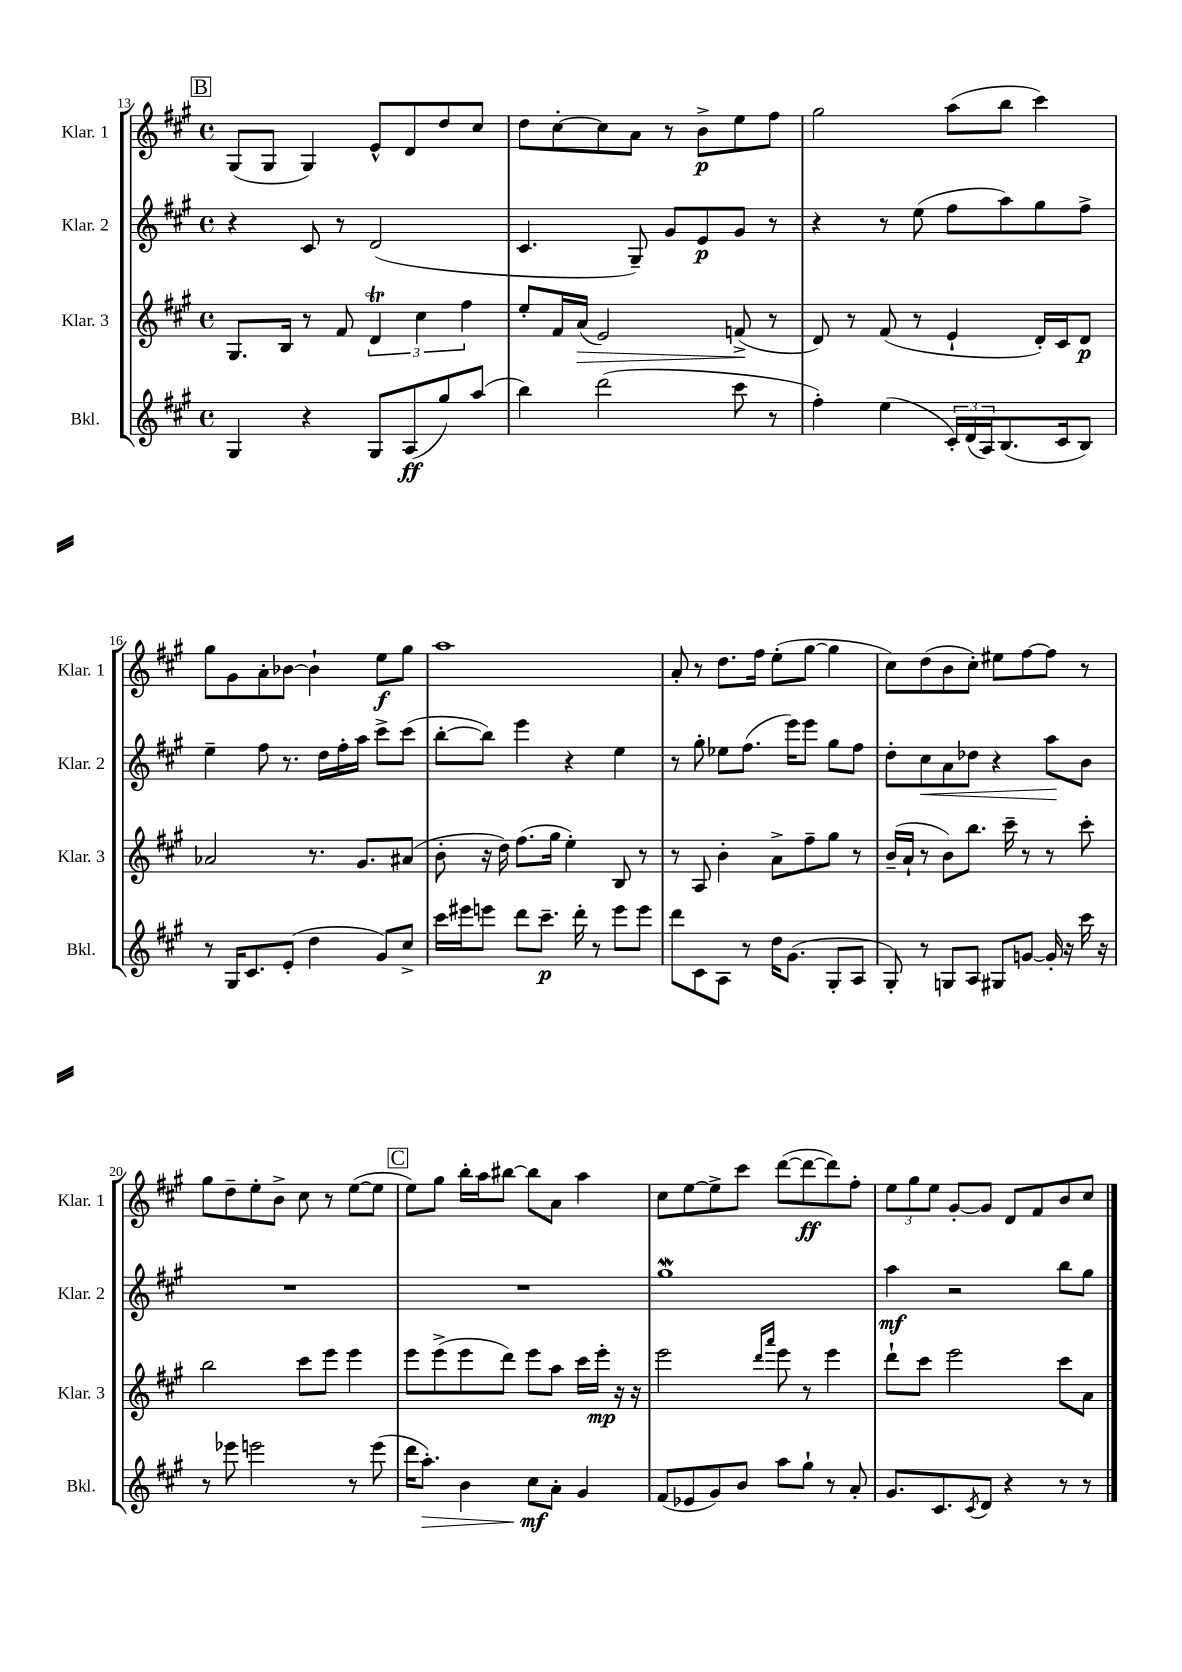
<<
\new StaffGroup <<
\new Staff = "s0" \with { instrumentName = "Klar. 1" shortInstrumentName = "Klar. 1" } {
    \clef treble \key a \major \defaultTimeSignature \time 4/4
    \mark \markup { \box "B" } gis8( gis8 gis4) e'8-^ d'8 d''8 cis''8 |
    d''8 cis''8~-. cis''8 a'8 r8 b'8->\p e''8 fis''8 |
    gis''2 a''8( b''8 cis'''4) |
    gis''8 gis'8 a'8-. bes'8~ bes'4-! e''8\f gis''8 |
    a''1 |
    a'8-. r8 d''8. fis''16 e''8-.( gis''8~ gis''4 |
    cis''8) d''8( b'8 cis''8-.) eis''8 fis''8~ fis''8 r8 |
    gis''8 d''8-- e''8-. b'8-> cis''8 r8 e''8~( e''8 |
    \mark \markup { \box "C" } e''8) gis''8 b''16-. a''16 bis''8~ bis''8 a'8 a''4 |
    cis''8 e''8~ e''8-> cis'''8 d'''8~( d'''8~\ff d'''8) fis''8-. |
    \tuplet 3/2 { e''8 gis''8 e''8 } gis'8~-. gis'8 d'8 fis'8 b'8 cis''8 \bar "|." |
}
\new Staff = "s1" \with { instrumentName = "Klar. 2" shortInstrumentName = "Klar. 2" } {
    \clef treble \key a \major \defaultTimeSignature \time 4/4
    \mark \markup { \box "B" } r4 cis'8 r8 d'2( |
    cis'4. gis8--) gis'8 e'8\p gis'8 r8 |
    r4 r8 e''8( fis''8 a''8) gis''8 fis''8-> |
    e''4-- fis''8 r8. d''16 fis''16-. a''16 cis'''8-> cis'''8( |
    b''8~-. b''8) e'''4 r4 e''4 |
    r8 gis''8-. ees''8 fis''8.( e'''16) e'''8 gis''8 fis''8 |
    d''8-. cis''8\< a'8 des''8 r4 a''8\! b'8 |
    R1 |
    \mark \markup { \box "C" } R1 |
    gis''1\mordent |
    a''4\mf r2 b''8 gis''8 \bar "|." |
}
\new Staff = "s2" \with { instrumentName = "Klar. 3" shortInstrumentName = "Klar. 3" } {
    \clef treble \key a \major \defaultTimeSignature \time 4/4
    \mark \markup { \box "B" } gis8. b16 r8 fis'8 \tuplet 3/2 { d'4\trill cis''4 fis''4 } |
    e''8-. fis'16 a'16\>( e'2) f'8->\!( r8 |
    d'8) r8 fis'8( r8 e'4-! d'16-.) cis'16 d'8\p |
    aes'2 r8. gis'8. ais'8( |
    b'8-. r16 d''16) fis''8.( gis''16 e''4-.) b8 r8 |
    r8 a8 b'4-. a'8-> fis''8-- gis''8 r8 |
    b'16--( a'16-! r8 b'8) b''8. cis'''16-- r8 r8 cis'''8-. |
    b''2 cis'''8 e'''8 e'''4 |
    \mark \markup { \box "C" } e'''8 e'''8->( e'''8 d'''8) e'''8 a''8 cis'''16 e'''16-.\mp r16 r16 |
    e'''2 \grace { d'''16 a'''16 } e'''8 r8 e'''4 |
    d'''8-! cis'''8 e'''2 cis'''8 a'8 \bar "|." |
}
\new Staff = "s3" \with { instrumentName = "Bkl." shortInstrumentName = "Bkl." } {
    \clef treble \key a \major \defaultTimeSignature \time 4/4
    \mark \markup { \box "B" } gis4 r4 gis8 a8\ff( gis''8) a''8( |
    b''4) d'''2( cis'''8 r8 |
    fis''4-.) e''4( \tuplet 3/2 { cis'16-.) d'16( a16) } b8.( cis'16 b8) |
    r8 gis16 cis'8. e'8-.( d''4 gis'8) cis''8-> |
    cis'''16 eis'''16 e'''8 d'''8 cis'''8.--\p d'''16-. r8 e'''8 e'''8 |
    d'''8 cis'8 a8 r8 d''16 gis'8.( gis8-. a8 |
    gis8-.) r8 g8 a8 gis8 g'8~ g'16-. r16 cis'''16 r16 |
    r8 ees'''8 e'''2 r8 e'''8( |
    \mark \markup { \box "C" } d'''16 a''8.-.\>) b'4 cis''8\mf\! a'8-. gis'4 |
    fis'8( ees'8 gis'8) b'8 a''8 gis''8-! r8 a'8-. |
    gis'8. cis'8. \acciaccatura { cis'8 } d'8 r4 r8 r8 \bar "|." |
}
>>
>>
\layout { \context { \Score currentBarNumber = #13 } }
